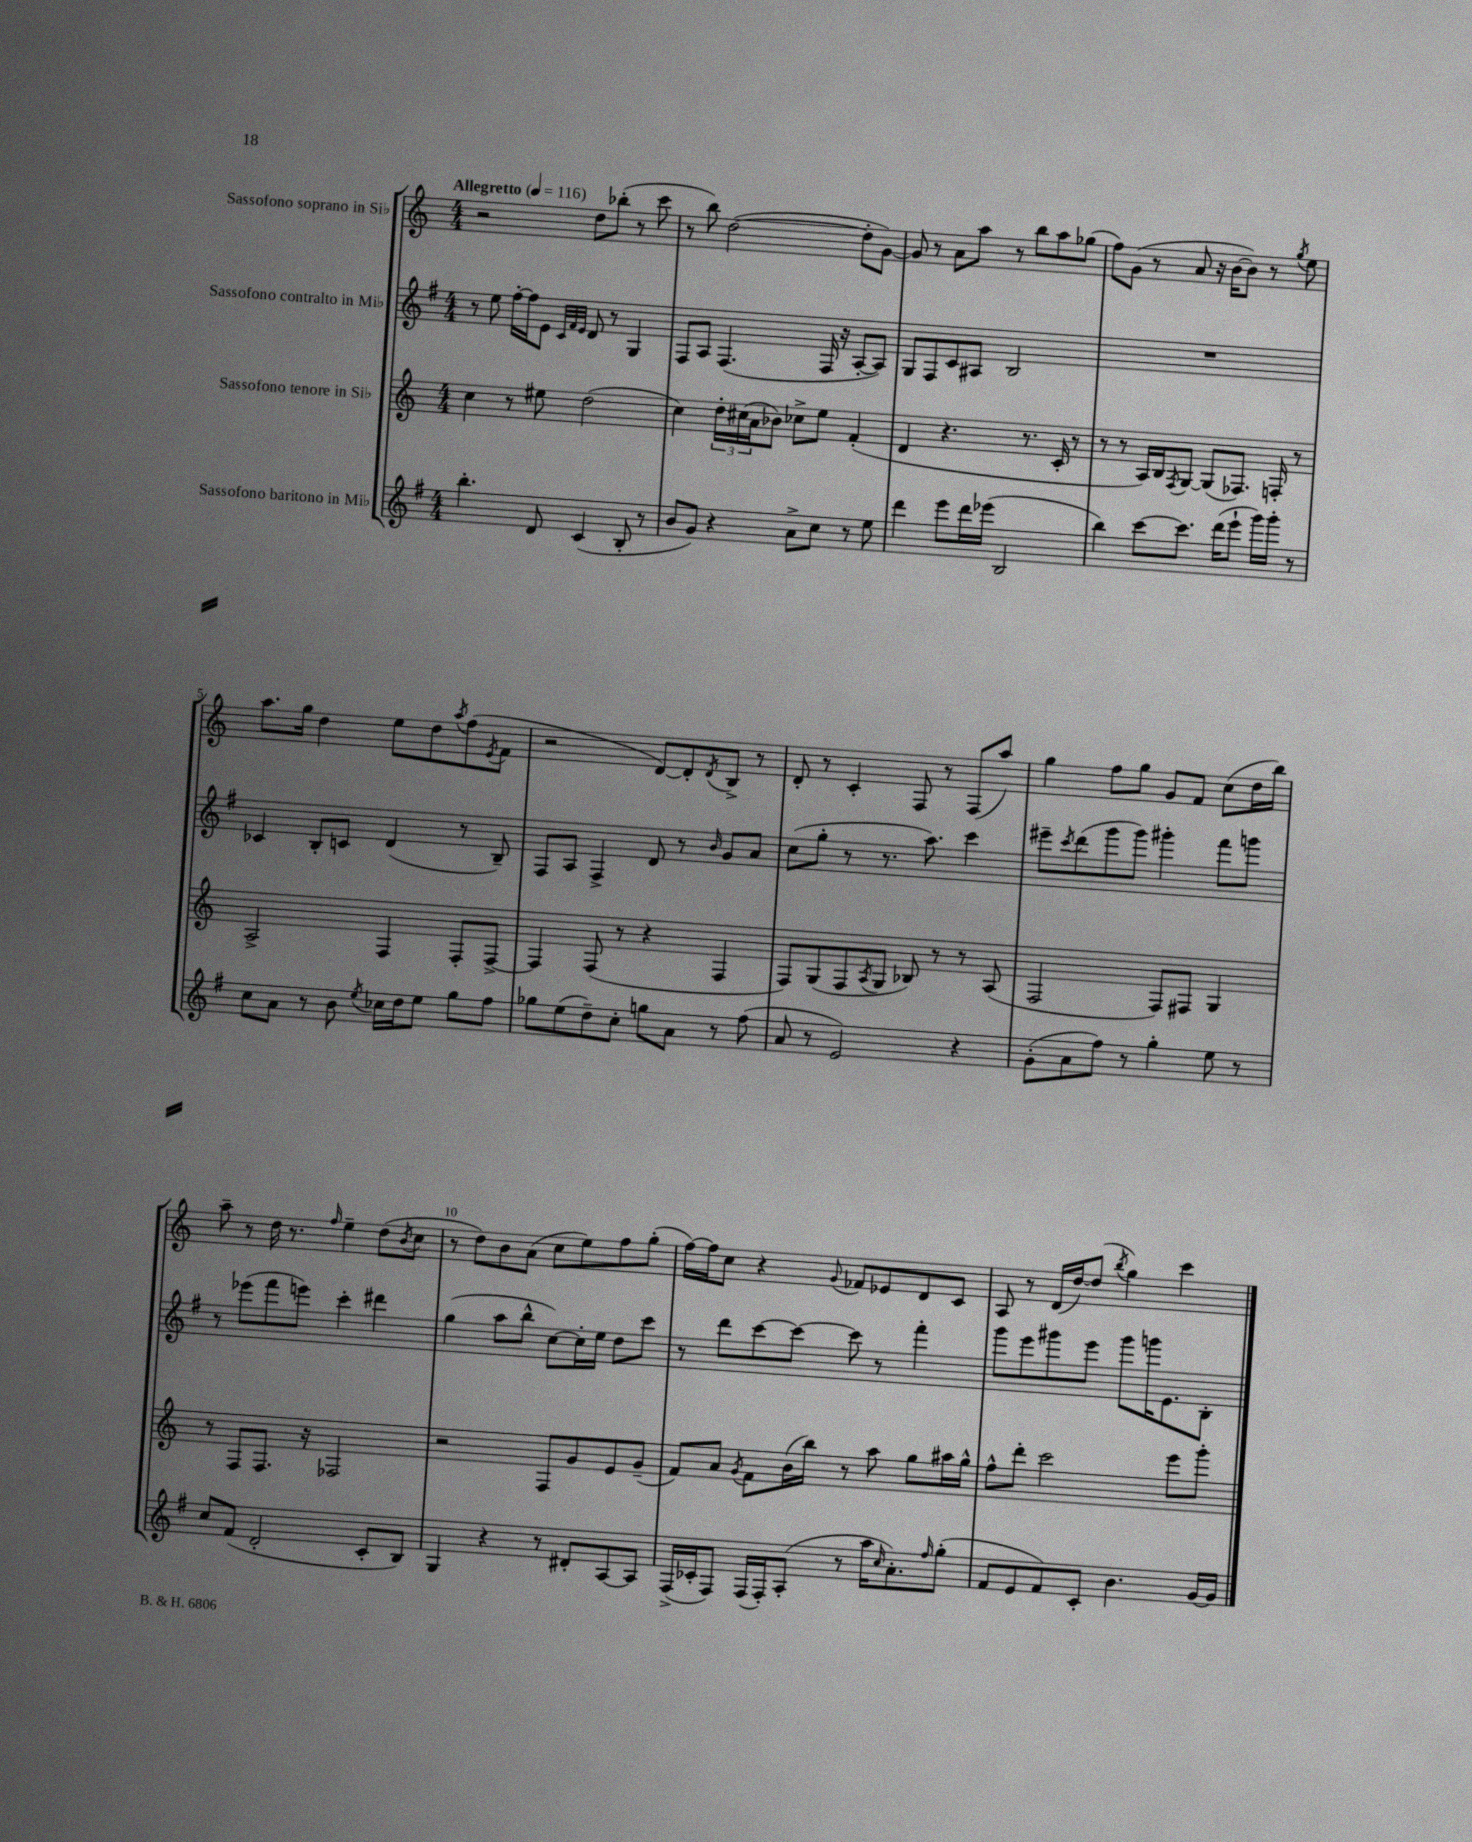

**kern	**kern	**kern	**kern
*staff4	*staff3	*staff2	*staff1
*clefG2	*clefG2	*clefG2	*clefG2
*k[f#]	*k[]	*k[f#]	*k[]
*M4/4	*M4/4	*M4/4	*M4/4
*MM116	*MM116	*MM116	*MM116
4.bb'	4cc	8r	2r
.	.	8ee	.
.	8r	[16ff#'	.
.	.	16ff#]	.
8d	8ee#	8e	.
.	.	32qqc	.
.	.	32qqf#	.
.	.	32qqe	.
(4c	(2dd	8d	8dd
.	.	8r	(8bb-'
8B'	.	4G	8r
8r	.	.	8ccc
=	=	=	=
8b	4cc)	8F#	8r
8g)	.	8A	8bb)
4r	24dd'	(4.F#	([2dd
.	(24cc#	.	.
.	24a	.	.
.	8b-)	.	.
8a^	8cc-^	.	.
8cc	8ee	16F#	.
.	.	16r	.
8r	(4f'	[8A'	8dd']
8ee	.	8A])	[8g)
=	=	=	=
4ddd	4d	8G	8g]
.	.	8F#	8r
8eee	4.r	8c	8a
16ddd	.	8A#	8aa
(16eee-	.	.	.
2B	.	2B	8r
.	8.r	.	8bb
.	.	.	8aa
.	16c'	.	.
.	8r	.	(8gg-
=	=	=	=
4bb)	8r	1r	8ff)
.	8r	.	(8g
[8ccc	16A)	.	8r
.	16B	.	.
.	8qF	.	.
8.ccc]	[8G	.	8a
.	(8G]	.	16r
(16ddd	.	.	[16b
8eee`	8.F-)	.	8b])
16ggg)	.	.	8r
16ggg'	16F'	.	.
.	.	.	8qgg
8r	8r	.	8ee
=	=	=	=
8cc	2A^	4c-	8.aa
8a	.	.	.
.	.	.	16gg
8r	.	8B'	4dd
8b	.	8c	.
8qee	.	.	.
16cc-	4F	(4d	8ee
16dd	.	.	.
8ee	.	.	8dd
.	.	.	8qaa
8gg	8F'	8r	(8ff
.	.	.	8qe
8ff#	[8F^	8B~)	8f
=	=	=	=
8gg-	4F]	8F#	2r
(8ee	.	8A	.
8dd~)	(8F	4F#^	.
8cc'	8r	.	.
8gg	4r	8d	[8d)
8a	.	8r	8d']
.	.	16qqb	8qd
8r	4F	8g	8B^
(8ff#	.	8a	8r
=	=	=	=
8a	8F)	(8cc	8d'
8r	(8G	8gg'	8r
2e)	8F	8r	4c'
.	8qA	.	.
.	8G	8.r	.
.	8B-)	.	8F
.	.	8.aa)	.
.	8r	.	8r
4r	8r	4ccc	(8F
.	(8A	.	8aa)
=	=	=	=
(8g'	2F	8eee#~	4gg
.	.	8qccc	.
8a	.	(8ddd	.
8ff#)	.	8ggg	8ff
8r	.	8ggg)	8gg
4gg'	8F)	4ggg#'	8g
.	8F#	.	8f
8ee	4G	8fff#	(8cc
8r	.	8ggg	16dd
.	.	.	16bb)
=	=	=	=
8cc	8r	8r	8aa~
(8f#	8F	(8eee-	8r
2d'	8.F	8fff#	16dd
.	.	.	8.r
.	.	8eee)	.
.	16r	.	.
.	.	.	16qqff
.	2F-	4ccc'	4ee~
8c'	.	4ddd#	(8dd
.	.	.	8qb
8B)	.	.	8cc
=	=	=	=
4G	2r	(4gg	8r
.	.	.	8dd)
4r	.	8aa	8b
.	.	8bb^^	(8a
8r	8F	[8cc)	8cc
8d#'	8g	16cc']	8ee)
.	.	16ee	.
[8A	8e	8dd	8ff
8A]	(8g~	8ccc	(8gg'
=	=	=	=
(16F#^	8f)	8r	[16ff)
16c-'	.	.	16ff]
8F#)	8a	8ddd	8cc
.	8qg	.	.
(16F#	8f	[8ccc	4r
16F#')	.	.	.
(8A'	(16b	8ccc_	.
.	16bb)	.	.
.	.	.	8qqg
8r	8r	8ccc]	8f-
16aa	8aa	8r	8e-
16qqcc	.	.	.
8.a')	.	.	.
.	8gg	4fff#'	8d
16qqff#	.	.	.
(8gg'	16aa#	.	8c
.	16gg^^	.	.
=	=	=	=
8f#	8ff^^	8ggg	8A
8e	8ddd'	8eee	8r
8f#)	2ccc	8ggg#	(16d
.	.	.	[16dd)
8c'	.	8eee	(8dd]
.	.	.	8qbb
4.b	.	8ggg#	4gg)
.	.	16ggg	.
.	.	8.e	.
.	8eee	.	4ccc
[16g	8ggg'	8B'	.
16g]	.	.	.
==	==	==	==
*-	*-	*-	*-
